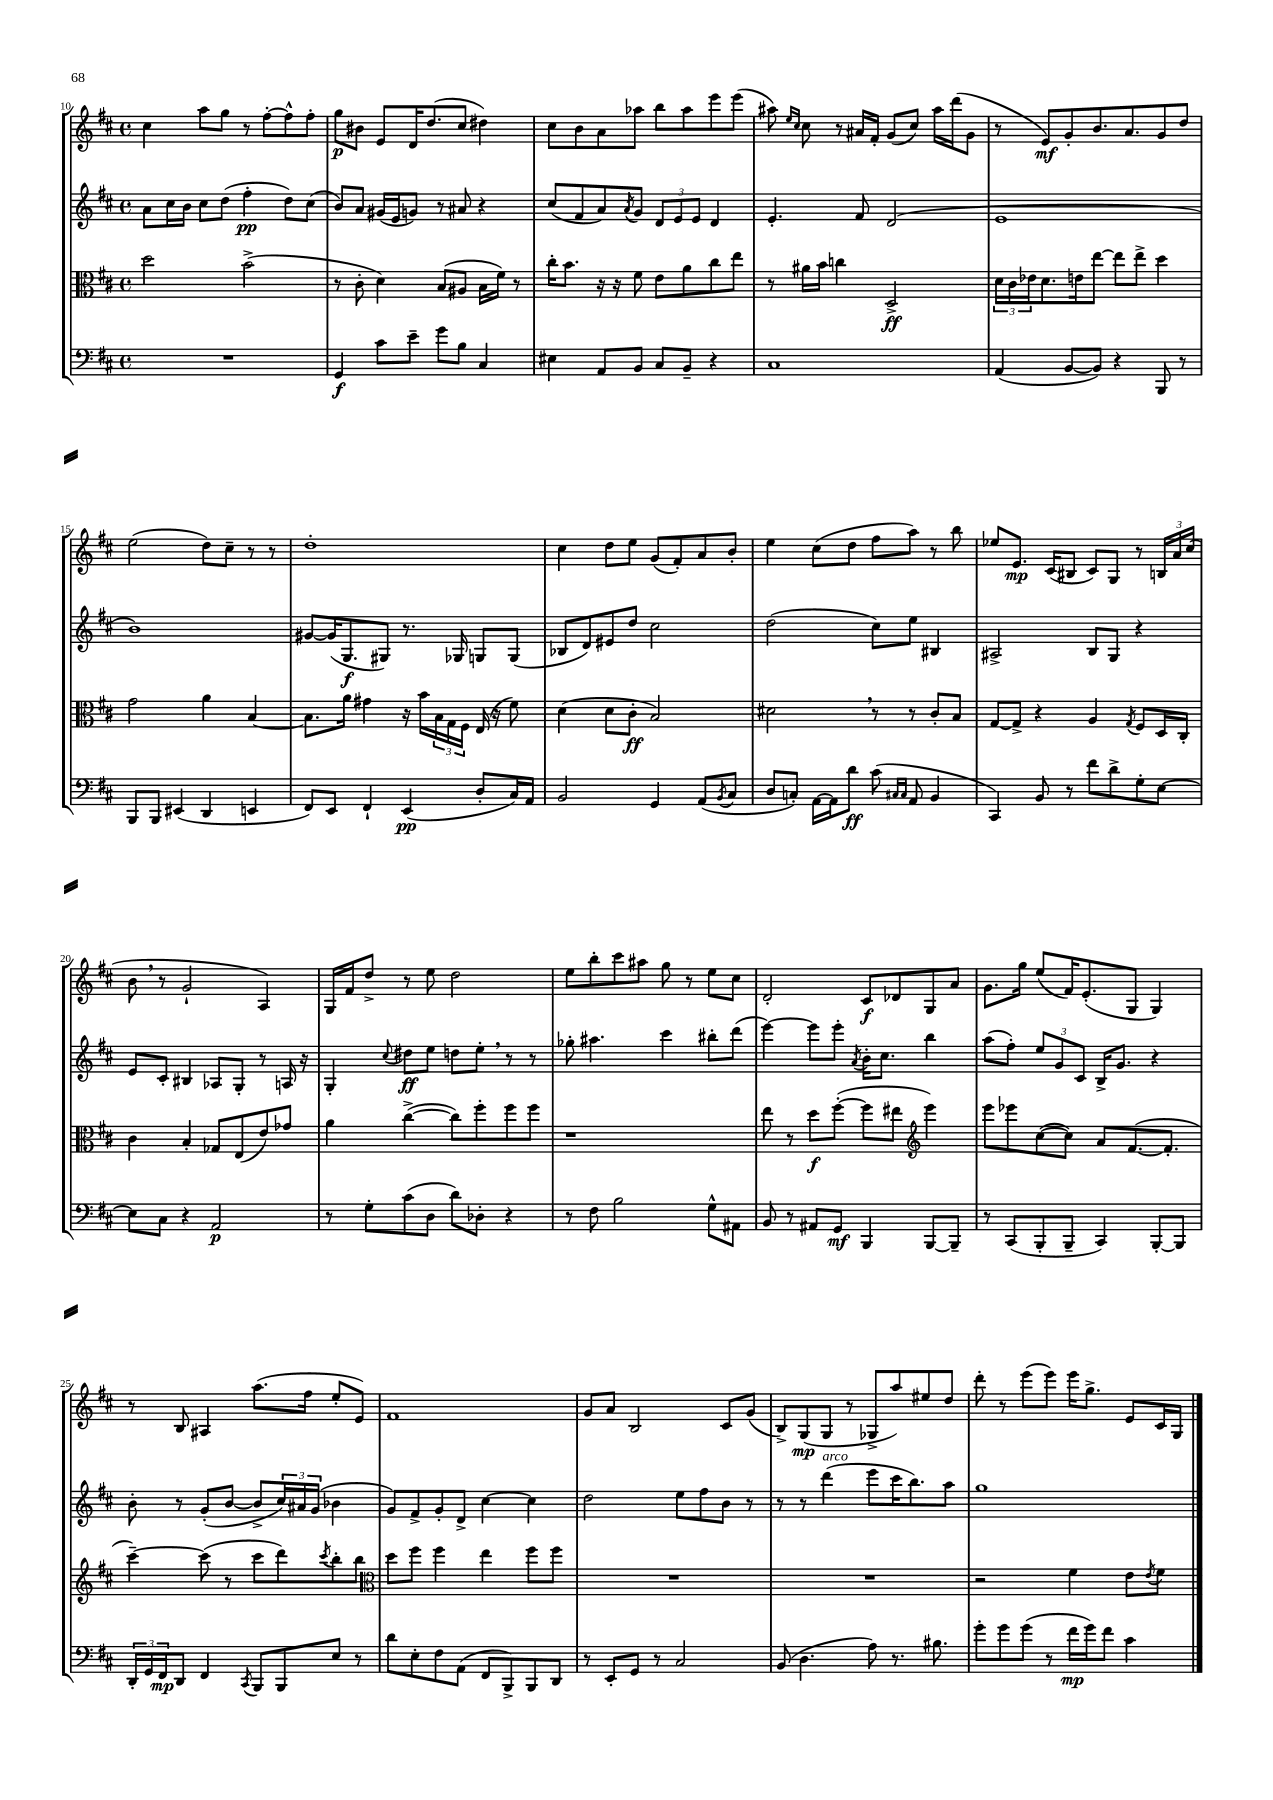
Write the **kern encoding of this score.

**kern	**dynam	**kern	**dynam	**kern	**dynam	**kern	**dynam
*part4	*part4	*part3	*part3	*part2	*part2	*part1	*part1
*staff4	*staff4	*staff3	*staff3	*staff2	*staff2	*staff1	*staff1
*clefF4	*	*clefC3	*	*clefG2	*	*clefG2	*
*k[f#c#]	*	*k[f#c#]	*	*k[f#c#]	*	*k[f#c#]	*
*M4/4	*	*M4/4	*	*M4/4	*	*M4/4	*
*met(c)	*	*met(c)	*	*met(c)	*	*met(c)	*
=10	=10	=10	=10	=10	=10	=10	=10
1r	.	2dd\	.	8a\L	.	4cc#\	.
.	.	.	.	16cc#\L	.	.	.
.	.	.	.	16b\JJ	.	.	.
.	.	.	.	8cc#\L	.	8aa\L	.
.	.	.	.	(8dd\J	.	8gg\J	.
.	.	(2b^\	.	4ff#'\	pp	8r	.
.	.	.	.	.	.	[8ff#'\L	.
.	.	.	.	8dd\L)	.	8ff#^^\]	.
.	.	.	.	(8cc#\J	.	8ff#'\J	.
=11	=11	=11	=11	=11	=11	=11	=11
4GG/	f	8r	.	8b/L)	.	8gg\L	p
.	.	8c#'\	.	8a/J	.	8b#X\J	.
8c#\L	.	4d\)	.	(16g#X/LL	.	8e/L	.
.	.	.	.	16e/J	.	.	.
8e~\J	.	.	.	8gn/J)	.	16d/K	.
.	.	.	.	.	.	(8.dd/	.
8g\L	.	(8B/L	.	8r	.	.	.
8B\J	.	8A#X/J	.	8a#X/	.	8cc#/J	.
4C#/	.	16B\LL	.	4r	.	4dd#X\)	.
.	.	16f#\JJ)	.	.	.	.	.
.	.	8r	.	.	.	.	.
=12	=12	=12	=12	=12	=12	=12	=12
4E#X\	.	16cc#'\KL	.	(8cc#/L	.	8cc#\L	.
.	.	8.b\J	.	.	.	.	.
.	.	.	.	8f#/	.	8b\	.
8AA/L	.	16r	.	8a/)	.	8a\	.
.	.	16r	.	.	.	.	.
.	.	.	.	8qa/	.	.	.
8BB/J	.	8f#\	.	8g/J	.	8aa-X\J	.
8C#/L	.	8e\L	.	12d/L	.	8bb\L	.
.	.	.	.	12e/	.	.	.
8BB~/J	.	8a\	.	.	.	8aa-\	.
.	.	.	.	12e/J	.	.	.
4r	.	8cc#\	.	4d/	.	8eee\	.
.	.	8ee\J	.	.	.	(8eee\J	.
=13	=13	=13	=13	=13	=13	=13	=13
1C#	.	8r	.	4.e'/	.	8aa#X\)	.
.	.	.	.	.	.	16qqee/LL	.
.	.	.	.	.	.	16qqcc#/JJ	.
.	.	16a#X\LL	.	.	.	8cc#\	.
.	.	16b\JJ	.	.	.	.	.
.	.	4ccn\	.	.	.	8r	.
.	.	.	.	8f#/	.	16a#X/LL	.
.	.	.	.	.	.	16f#'/JJ	.
.	.	2D^/	ff	(2d/	.	(8g/L	.
.	.	.	.	.	.	8cc#/J)	.
.	.	.	.	.	.	16aa#\LL	.
.	.	.	.	.	.	(16ddd\J	.
.	.	.	.	.	.	8g\J	.
=14	=14	=14	=14	=14	=14	=14	=14
(4AA/	.	24d\LL	.	1e	.	8r	.
.	.	24c#\	.	.	.	.	.
.	.	24e-X\J	.	.	.	.	.
.	.	8.d\	.	.	.	8e/L)	mf
[8BB/L	.	.	.	.	.	8g'/	.
.	.	16en\k	.	.	.	.	.
8BB/J])	.	[8ee\J	.	.	.	8.b/	.
4r	.	8ee\L]	.	.	.	.	.
.	.	.	.	.	.	8.a/	.
.	.	8ee^\J	.	.	.	.	.
8BBB/	.	4dd\	.	.	.	8g/	.
8r	.	.	.	.	.	8dd/J	.
!!LO:LB:g=z
=15	=15	=15	=15	=15	=15	=15	=15
8BBB/L	.	2g\	.	1b)	.	(2ee\	.
8BBB/J	.	.	.	.	.	.	.
(4EE#X/	.	.	.	.	.	.	.
4DD/	.	4a\	.	.	.	8dd\L)	.
.	.	.	.	.	.	8cc#~\J	.
4EEn/	.	[4B/	.	.	.	8r	.
.	.	.	.	.	.	8r	.
=16	=16	=16	=16	=16	=16	=16	=16
8FF#/L)	.	8.B\L]	.	[8g#X/L	.	1dd'	.
8EE/J	.	.	.	(16g#/K]	.	.	.
.	.	16a\Jk	.	8.G/	f	.	.
4FF#`/	.	4g#X\	.	.	.	.	.
.	.	.	.	8G#X/J)	.	.	.
(4EE/	pp	16r	.	8.r	.	.	.
.	.	16b\LL	.	.	.	.	.
.	.	24B\	.	.	.	.	.
.	.	24G\	.	.	.	.	.
.	.	.	.	16G-X/	.	.	.
.	.	24F#\JJ	.	.	.	.	.
8D'/L	.	(16E/	.	8Gn/L	.	.	.
.	.	16r	.	.	.	.	.
16C#/L)	.	8f#\)	.	(8G/J	.	.	.
16AA/JJ	.	.	.	.	.	.	.
=17	=17	=17	=17	=17	=17	=17	=17
2BB/	.	(4d\	.	8B-X/L	.	4cc#\	.
.	.	.	.	8d/)	.	.	.
.	.	8d\L	.	8e#X/	.	8dd\L	.
.	.	8c#'\J	ff	8dd/J	.	8ee\J	.
4GG/	.	2B/)	.	2cc#\	.	(8g/L	.
.	.	.	.	.	.	8f#'/)	.
(8AA/L	.	.	.	.	.	8a/	.
8qBB/	.	.	.	.	.	.	.
8C#/J	.	.	.	.	.	8b'/J	.
=18	=18	=18	=18	=18	=18	=18	=18
8D/L	.	2d#X,\	.	(2dd\	.	4ee\	.
8Cn'/J)	.	.	.	.	.	.	.
[16AA\LL	.	.	.	.	.	(8cc#\L	.
16AA\J]	.	.	.	.	.	.	.
8d\J	ff	.	.	.	.	8dd\J	.
(8c#\	.	8r	.	8cc#\L)	.	8ff#\L	.
16qqC#X/LL	.	.	.	.	.	.	.
16qqC#/JJ	.	.	.	.	.	.	.
8AA/	.	8r	.	8ee\J	.	8aa\J)	.
4BB/	.	8c#'/L	.	4B#X/	.	8r	.
.	.	8B/J	.	.	.	8bb\	.
=19	=19	=19	=19	=19	=19	=19	=19
4CC#/)	.	[8G/L	.	2A#X^/	.	8ee-X/L	.
.	.	8G^/J]	.	.	.	8.e/J	mp
8BB/	.	4r	.	.	.	.	.
.	.	.	.	.	.	(16c#/KL	.
8r	.	.	.	.	.	8B#X/J	.
8f#\L	.	4A/	.	8B/L	.	8c#/L)	.
8d^\	.	.	.	8G/J	.	8G/J	.
.	.	8qG/	.	.	.	.	.
8G'\	.	8F#/L	.	4r	.	8r	.
[8E\J	.	16D/L	.	.	.	24Bn/LL	.
.	.	.	.	.	.	24a/	.
.	.	16C#'/JJ	.	.	.	.	.
.	.	.	.	.	.	(24cc#/JJ	.
!!LO:LB:g=z
=20	=20	=20	=20	=20	=20	=20	=20
8E\L]	.	4c#\	.	8e/L	.	8b,\	.
8C#\J	.	.	.	8c#'/J	.	8r	.
4r	.	4B'/	.	4B#X/	.	2g`/	.
2AA/	p	8G-X/L	.	8A-X/L	.	.	.
.	.	(8E/	.	8G'/J	.	.	.
.	.	8e/)	.	8r	.	4A/)	.
.	.	8g-X/J	.	16An/	.	.	.
.	.	.	.	16r	.	.	.
=21	=21	=21	=21	=21	=21	=21	=21
8r	.	4a\	.	4G'/	.	16G/LL	.
.	.	.	.	.	.	16f#/J	.
8G'\L	.	.	.	.	.	8dd^/J	.
.	.	.	.	8qqcc#/	.	.	.
(8c#\	.	([4cc#^\	.	8dd#X\L	ff	8r	.
8D\J	.	.	.	8ee\J	.	8ee\	.
8d\L)	.	8cc#\L])	.	8ddn\L	.	2dd\	.
8D-X'\J	.	8ff#'\	.	8ee',\J	.	.	.
4r	.	8ff#\	.	8r	.	.	.
.	.	8ff#\J	.	8r	.	.	.
=22	=22	=22	=22	=22	=22	=22	=22
8r	.	1r	.	8gg-X'\	.	8ee\L	.
8F#\	.	.	.	4.aa#X\	.	8bb'\	.
2B\	.	.	.	.	.	8ccc#\	.
.	.	.	.	.	.	8aa#X\J	.
.	.	.	.	4ccc#\	.	8gg\	.
.	.	.	.	.	.	8r	.
8G^^\L	.	.	.	8bb#X'\L	.	8ee\L	.
8AA#X\J	.	.	.	(8ddd\J	.	8cc#\J	.
=23	=23	=23	=23	=23	=23	=23	=23
8BB/	.	8ee\	.	[4eee\)	.	2d'/	.
8r	.	8r	.	.	.	.	.
8AA#X/L	.	8dd\L	f	8eee\L]	.	.	.
8GG/J	mf	([8ff#'\J	.	8eee'\J	.	.	.
.	.	.	.	8qa/	.	.	.
4BBB/	.	8ff#\L]	.	16b'\KL	.	8c#/L	f
.	.	.	.	8.cc#\J	.	.	.
.	.	8ee#X\J	.	.	.	8d-X/	.
*	*	*clefG2	*	*	*	*	*
[8BBB/L	.	4eee\)	.	4bb\	.	8G/	.
8BBB~/J]	.	.	.	.	.	8a/J	.
=24	=24	=24	=24	=24	=24	=24	=24
8r	.	8eee\L	.	(8aa\L	.	8.g\L	.
(8CC#/L	.	8eee-X\	.	8ff#'\J)	.	.	.
.	.	.	.	.	.	16gg\Jk	.
8BBB'/	.	([8cc#\	.	12ee/L	.	(8ee/L	.
.	.	.	.	12g/	.	.	.
8BBB~/J	.	8cc#\J])	.	.	.	16f#/K)	.
.	.	.	.	12c#/J	.	.	.
.	.	.	.	.	.	(8.e'/	.
4CC#/)	.	8a/L	.	16B^/KL	.	.	.
.	.	.	.	8.g/J	.	.	.
.	.	([8.f#/	.	.	.	8G/J	.
[8BBB'/L	.	.	.	4r	.	4G/)	.
.	.	8.f#'/J]	.	.	.	.	.
8BBB/J]	.	.	.	.	.	.	.
!!LO:LB:g=z
=25	=25	=25	=25	=25	=25	=25	=25
24DD'/LL	.	[4ccc#~\)	.	8b'\	.	8r	.
24GG/	.	.	.	.	.	.	.
24FF#/J	mp	.	.	.	.	.	.
8DD/J	.	.	.	8r	.	8B/	.
4FF#/	.	(8ccc#\]	.	(8g'/L	.	4A#X/	.
.	.	8r	.	[8b/J	.	.	.
8qCC#/	.	.	.	.	.	.	.
8BBB/L	.	8ccc#\L	.	8b^/L]	.	(8.aa\L	.
8BBB/	.	8ddd\)	.	24cc#/L)	.	.	.
.	.	.	.	24a#X/	.	.	.
.	.	.	.	.	.	16ff#\Jk	.
.	.	.	.	(24g/JJ	.	.	.
.	.	8qccc#/	.	.	.	.	.
8E/J	.	8bb'\	.	4b-X\	.	8ee'/L	.
8r	.	8bb\J	.	.	.	8e/J)	.
=26	=26	=26	=26	=26	=26	=26	=26
*	*	*clefC3	*	*	*	*	*
8d\L	.	8dd\L	.	8g/L)	.	1f#	.
8E'\	.	8ff#\J	.	8f#^/	.	.	.
8F#\	.	4ff#\	.	8g'/	.	.	.
(8AA\J	.	.	.	8d^/J	.	.	.
8FF#/L	.	4ee\	.	[4cc#\	.	.	.
8BBB^/)	.	.	.	.	.	.	.
8BBB/	.	8ff#\L	.	4cc#\]	.	.	.
8DD/J	.	8ff#\J	.	.	.	.	.
=27	=27	=27	=27	=27	=27	=27	=27
8r	.	1r	.	2dd\	.	8g/L	.
8EE'/L	.	.	.	.	.	8a/J	.
8GG/J	.	.	.	.	.	2B/	.
8r	.	.	.	.	.	.	.
2C#/	.	.	.	8ee\L	.	.	.
.	.	.	.	8ff#\	.	.	.
.	.	.	.	8b\J	.	8c#/L	.
.	.	.	.	8r	.	(8g/J	.
=28	=28	=28	=28	=28	=28	=28	=28
(8BB/	.	1r	.	8r	.	8B^/L)	.
4.D\	.	.	.	8r	.	(8G/	mp
!	!	!	!	!LO:TX:a:i:t=arco	!	!	!
.	.	.	.	(4ddd\	.	8G/J	.
.	.	.	.	.	.	8r	.
8A\)	.	.	.	8eee\L	.	8G-X^/L	.
8.r	.	.	.	16ccc#\K	.	8aa/)	.
.	.	.	.	8.bb\)	.	.	.
.	.	.	.	.	.	8ee#X/	.
8.B#X\	.	.	.	.	.	.	.
.	.	.	.	8aa\J	.	8dd/J	.
=29	=29	=29	=29	=29	=29	=29	=29
8g'\L	.	2r	.	1gg	.	8ddd'\	.
8g\	.	.	.	.	.	8r	.
(8g\J	.	.	.	.	.	(8eee\L	.
8r	.	.	.	.	.	8eee\J)	.
16f#\LL	mp	4f#\	.	.	.	16eee\KL	.
16g\J)	.	.	.	.	.	8.gg^\J	.
8f#\J	.	.	.	.	.	.	.
4c#\	.	8e\L	.	.	.	8e/L	.
.	.	8qe/	.	.	.	.	.
.	.	8f#\J	.	.	.	16c#/L	.
.	.	.	.	.	.	16G/JJ	.
==	==	==	==	==	==	==	==
*-	*-	*-	*-	*-	*-	*-	*-
